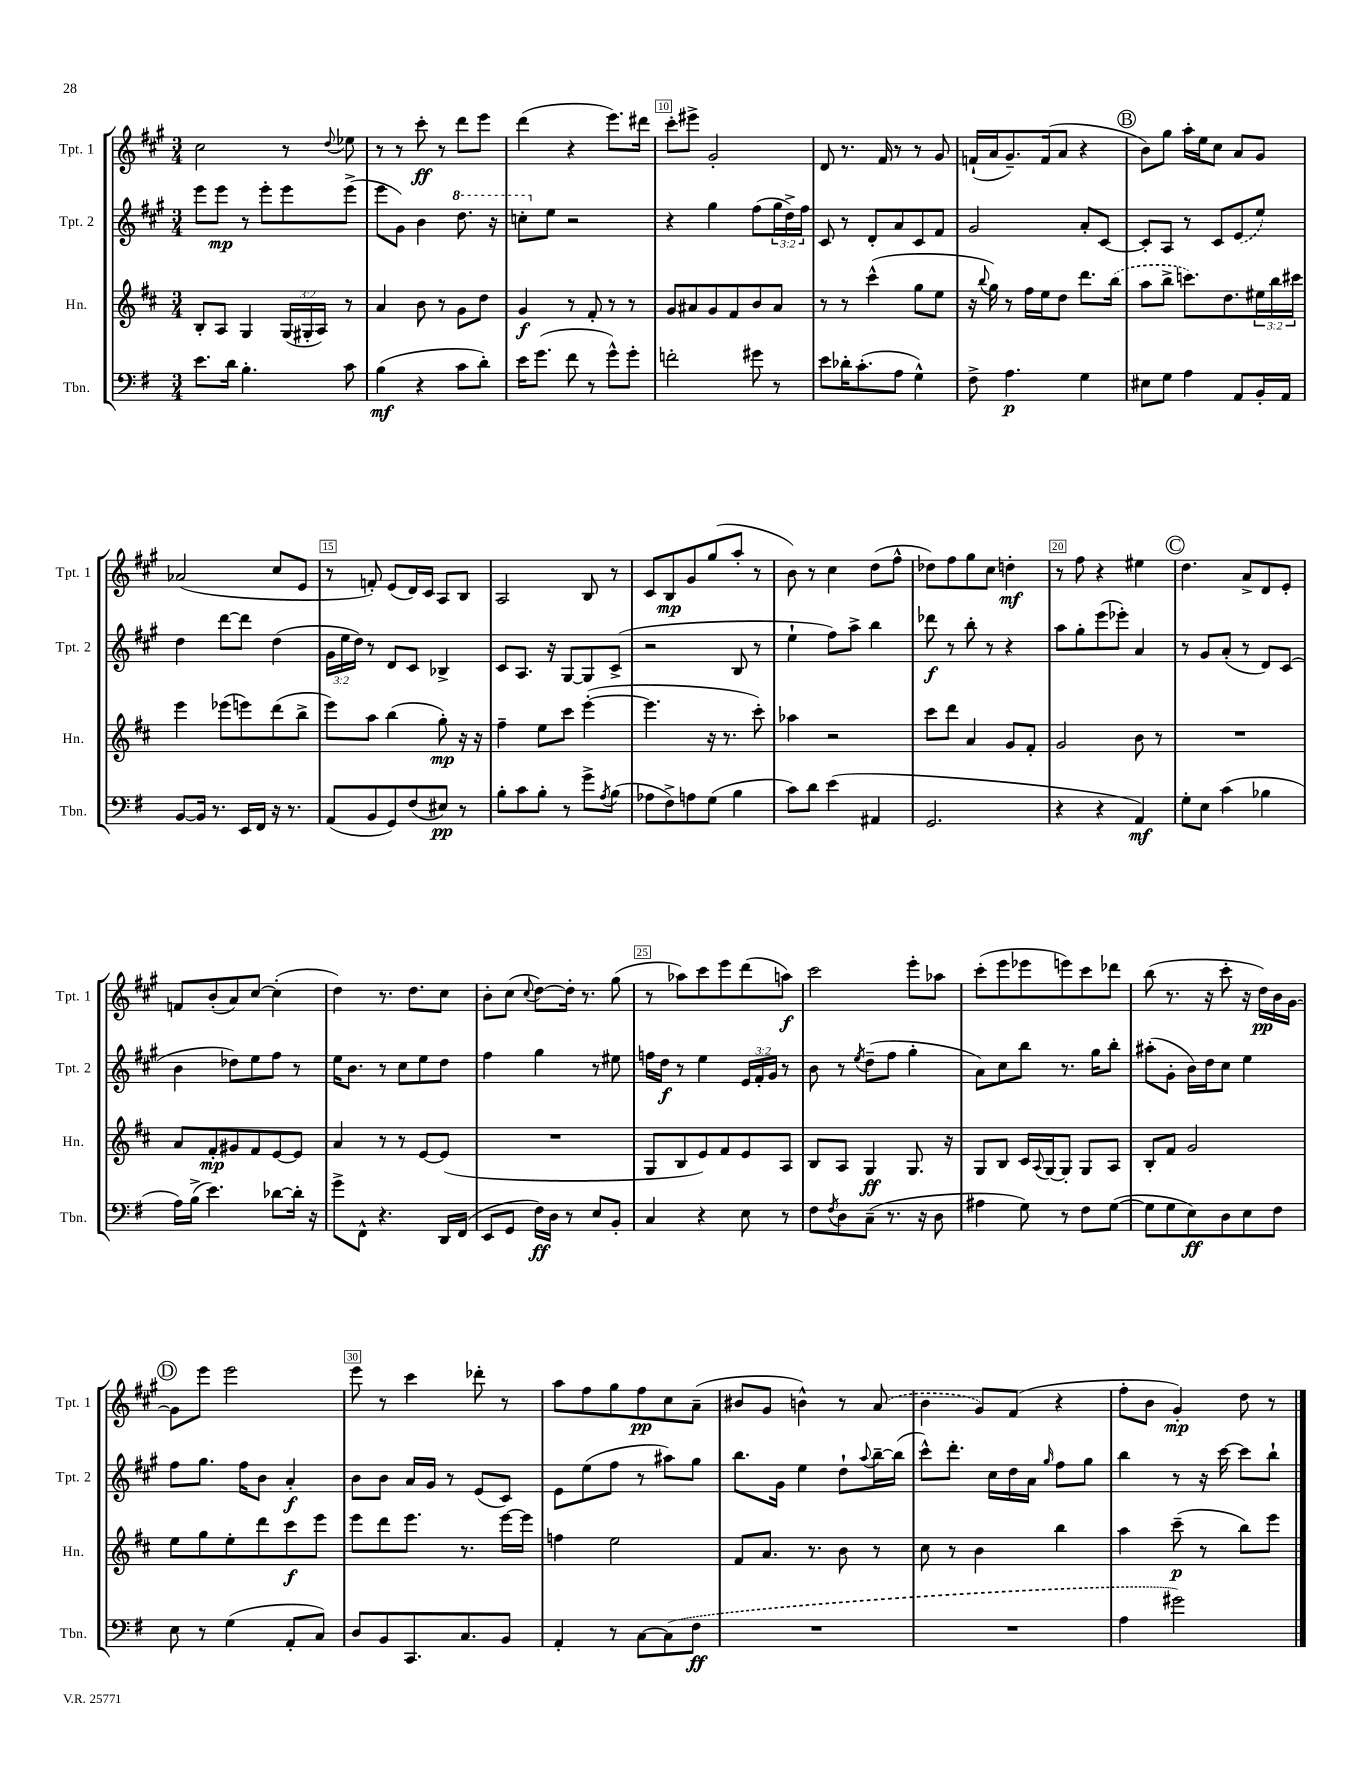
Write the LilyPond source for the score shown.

<<
\new StaffGroup <<
\new Staff = "s0" \with { instrumentName = "Tpt. 1" shortInstrumentName = "Tpt. 1" } {
    \clef treble \key a \major \numericTimeSignature \time 3/4
    cis''2 r8 \appoggiatura { d''8 } ees''8 |
    r8 r8 cis'''8-.\ff r8 d'''8 e'''8 |
    d'''4( r4 e'''8.) dis'''16 |
    cis'''8-. eis'''8-> gis'2-. |
    d'8 r8. fis'16 r8 r8 gis'8 |
    f'16-!( a'16 gis'8.--) f'16( a'8 r4 |
    \mark \markup { \circle "B" } b'8) gis''8 a''16-. e''16 cis''8 a'8 gis'8 |
    aes'2( cis''8 e'8 |
    r8 f'8-.) e'8( d'16) cis'16 a8 b8 |
    a2 b8 r8 |
    cis'8 b8\mp gis'8 gis''8( a''8-. r8 |
    b'8) r8 cis''4 d''8( fis''8-^ |
    des''8) fis''8 gis''8 cis''8 d''4-.\mf |
    r8 fis''8 r4 eis''4 |
    \mark \markup { \circle "C" } d''4. a'8-> d'8 e'8-. |
    f'8 b'8-.( a'8) cis''8~ cis''4-.( |
    d''4) r8. d''8. cis''8 |
    b'8-. cis''8( \appoggiatura { cis''8 } d''8~) d''16-. r8. gis''8( |
    r8 aes''8) cis'''8 e'''8 d'''8( a''8\f) |
    cis'''2 e'''8-. aes''8 |
    cis'''8-.( e'''8 ees'''8 e'''8) cis'''8 des'''8 |
    b''8( r8. r16 cis'''8-. r16 d''16\pp) b'16 gis'16~ |
    \mark \markup { \circle "D" } gis'8 e'''8 e'''2 |
    e'''8 r8 cis'''4 des'''8-. r8 |
    a''8 fis''8 gis''8 fis''8\pp cis''8 a'8--( |
    bis'8 gis'8 b'4-^) r8 \once \slurDashed a'8( |
    b'4 gis'8) fis'8( r4 |
    fis''8-. b'8 gis'4-.\mp) d''8 r8 \bar "|." |
}
\new Staff = "s1" \with { instrumentName = "Tpt. 2" shortInstrumentName = "Tpt. 2" } {
    \clef treble \key a \major \numericTimeSignature \time 3/4 \override Staff.TupletNumber.text = #tuplet-number::calc-fraction-text
    e'''8 e'''8\mp r8 e'''8-. e'''8 e'''8->( |
    e'''8 gis'8) b'4 \ottava #1 d'''8. r16 |
    c'''8-. \ottava #0 e''8 r2 |
    r4 gis''4 fis''8( \tuplet 3/2 { gis''16 d''16->) fis''16 } |
    cis'8 r8 d'8-. a'8 cis'8 fis'8 |
    gis'2 a'8-. cis'8~ |
    \mark \markup { \circle "B" } cis'8-. a8 r8 cis'8 \once \slurDashed e'8( e''8) |
    d''4 d'''8~ d'''8 d''4( |
    \tuplet 3/2 { gis'16 e''16 d''16) } r8 d'8 cis'8 bes4-> |
    cis'8 a8. r16 gis8~ gis8 cis'8->( |
    r2 b8 r8 |
    e''4-! fis''8) a''8-> b''4 |
    des'''8\f r8 b''8-. r8 r4 |
    a''8 gis''8-. e'''8( ees'''8-.) a'4 |
    \mark \markup { \circle "C" } r8 gis'8 a'8-.( r8 d'8) cis'8( |
    b'4 des''8) e''8 fis''8 r8 |
    e''16 b'8. r8 cis''8 e''8 d''8 |
    fis''4 gis''4 r8 eis''8 |
    f''16 d''16\f r8 e''4 \tuplet 3/2 { e'16 fis'16-. gis'16 } r8 |
    b'8 r8 \acciaccatura { e''8 } d''8--( fis''8 gis''4-. |
    a'8) cis''8 b''8 r8. gis''16 b''8-. |
    ais''8-.( gis'8-. b'16) d''16 cis''8 e''4 |
    \mark \markup { \circle "D" } fis''8 gis''8. fis''16 b'8 a'4-.\f |
    b'8 b'8 a'16 gis'16 r8 e'8( cis'8) |
    e'8 e''8( fis''8 r8 ais''8) gis''8 |
    b''8. gis'16 e''4 d''8-! \appoggiatura { a''8 } b''16~-- b''16( |
    cis'''8-^) d'''8.-. cis''16 d''16 a'16 \grace { gis''16 } fis''8 gis''8 |
    b''4 r8 r16 cis'''16~ cis'''8 b''8-! \bar "|." |
}
\new Staff = "s2" \with { instrumentName = "Hn." shortInstrumentName = "Hn." } {
    \clef treble \key d \major \numericTimeSignature \time 3/4 \override Staff.TupletNumber.text = #tuplet-number::calc-fraction-text
    b8-. a8 g4 \tuplet 3/2 { g16( gis16-. a16) } r8 |
    a'4 b'8 r8 g'8 d''8 |
    g'4\f r8 fis'8-. r8 r8 |
    g'8 ais'8 g'8 fis'8 b'8 ais'8 |
    r8 r8 cis'''4-^( g''8 e''8 |
    r16 \appoggiatura { b''8 } g''16) r8 fis''16 e''16 d''8 d'''8. \once \slurDashed b''16( |
    \mark \markup { \circle "B" } a''8 b''8-> c'''8.) d''8. \tuplet 3/2 { eis''16 b''16 cis'''16 } |
    e'''4 ees'''8( e'''8) d'''8( b''8-> |
    e'''8) a''8 b''4( g''8-.\mp) r16 r16 |
    fis''4-- e''8 cis'''8 e'''4~-.( |
    e'''4. r16 r8. cis'''8-.) |
    aes''4 r2 |
    cis'''8 d'''8 a'4 g'8 fis'8-. |
    g'2 b'8 r8 |
    \mark \markup { \circle "C" } R2. |
    a'8 fis'8-.\mp gis'8 fis'8 e'8~ e'8 |
    a'4 r8 r8 e'8~ e'8( |
    R2. |
    g8 b8 e'8) fis'8 e'8 a8 |
    b8 a8 g4\ff g8. r16 |
    g8 b8 cis'16 \appoggiatura { a8 } g16~ g8-. g8 a8 |
    b8-. fis'8 g'2 |
    \mark \markup { \circle "D" } e''8 g''8 e''8-. d'''8 cis'''8\f e'''8 |
    e'''8 d'''8 e'''8. r8. e'''16~ e'''16 |
    f''4 e''2 |
    fis'8 a'8. r8. b'8 r8 |
    cis''8 r8 b'4 b''4 |
    a''4 cis'''8--\p( r8 b''8) e'''8 \bar "|." |
}
\new Staff = "s3" \with { instrumentName = "Tbn." shortInstrumentName = "Tbn." } {
    \clef bass \key g \major \numericTimeSignature \time 3/4
    e'8. d'16 b4.-. c'8 |
    b4\mf( r4 c'8 d'8-.) |
    e'16 g'8.( fis'8 r8 g'8-^) g'8-. |
    f'2-. gis'8 r8 |
    e'8 des'16-. c'8.-.( a8 g4-^) |
    fis8-> a4.\p g4 |
    \mark \markup { \circle "B" } eis8 g8 a4 a,8 b,16-. a,16 |
    b,8~ b,16 r8. e,16 fis,16 r16 r8. |
    a,8( b,8 g,8) fis8( eis8\pp) r8 |
    b8-. c'8 b8-. r8 g'8-> \acciaccatura { a8 } b8( |
    aes8 fis8->) a8 g8( b4 |
    c'8) d'8 e'4( ais,4 |
    g,2. |
    r4 r4 a,4\mf) |
    \mark \markup { \circle "C" } g8-. e8 c'4( bes4 |
    a16) b16->( e'4.) des'8~ des'16-. r16 |
    g'8-> fis,8-^ r4. d,16 fis,16( |
    e,8 g,8 fis16\ff) d16 r8 e8 b,8-. |
    c4 r4 e8 r8 |
    fis8 \acciaccatura { fis8 } d8 c8--( r8. r16 d8 |
    ais4 g8) r8 fis8 g8~( |
    g8 g8 e8\ff) d8 e8 fis8 |
    \mark \markup { \circle "D" } e8 r8 g4( a,8-. c8) |
    d8 b,8 c,8. c8. b,8 |
    a,4-. r8 c8~ \once \slurDashed c8( fis8\ff |
    R2. |
    R2. |
    a4 gis'2) \bar "|." |
}
>>
>>
\layout { \context { \Score currentBarNumber = #7 \override BarNumber.break-visibility = ##(#f #t #t) barNumberVisibility = #(every-nth-bar-number-visible 5) \override BarNumber.stencil = #(make-stencil-boxer 0.1 0.3 ly:text-interface::print) } }
